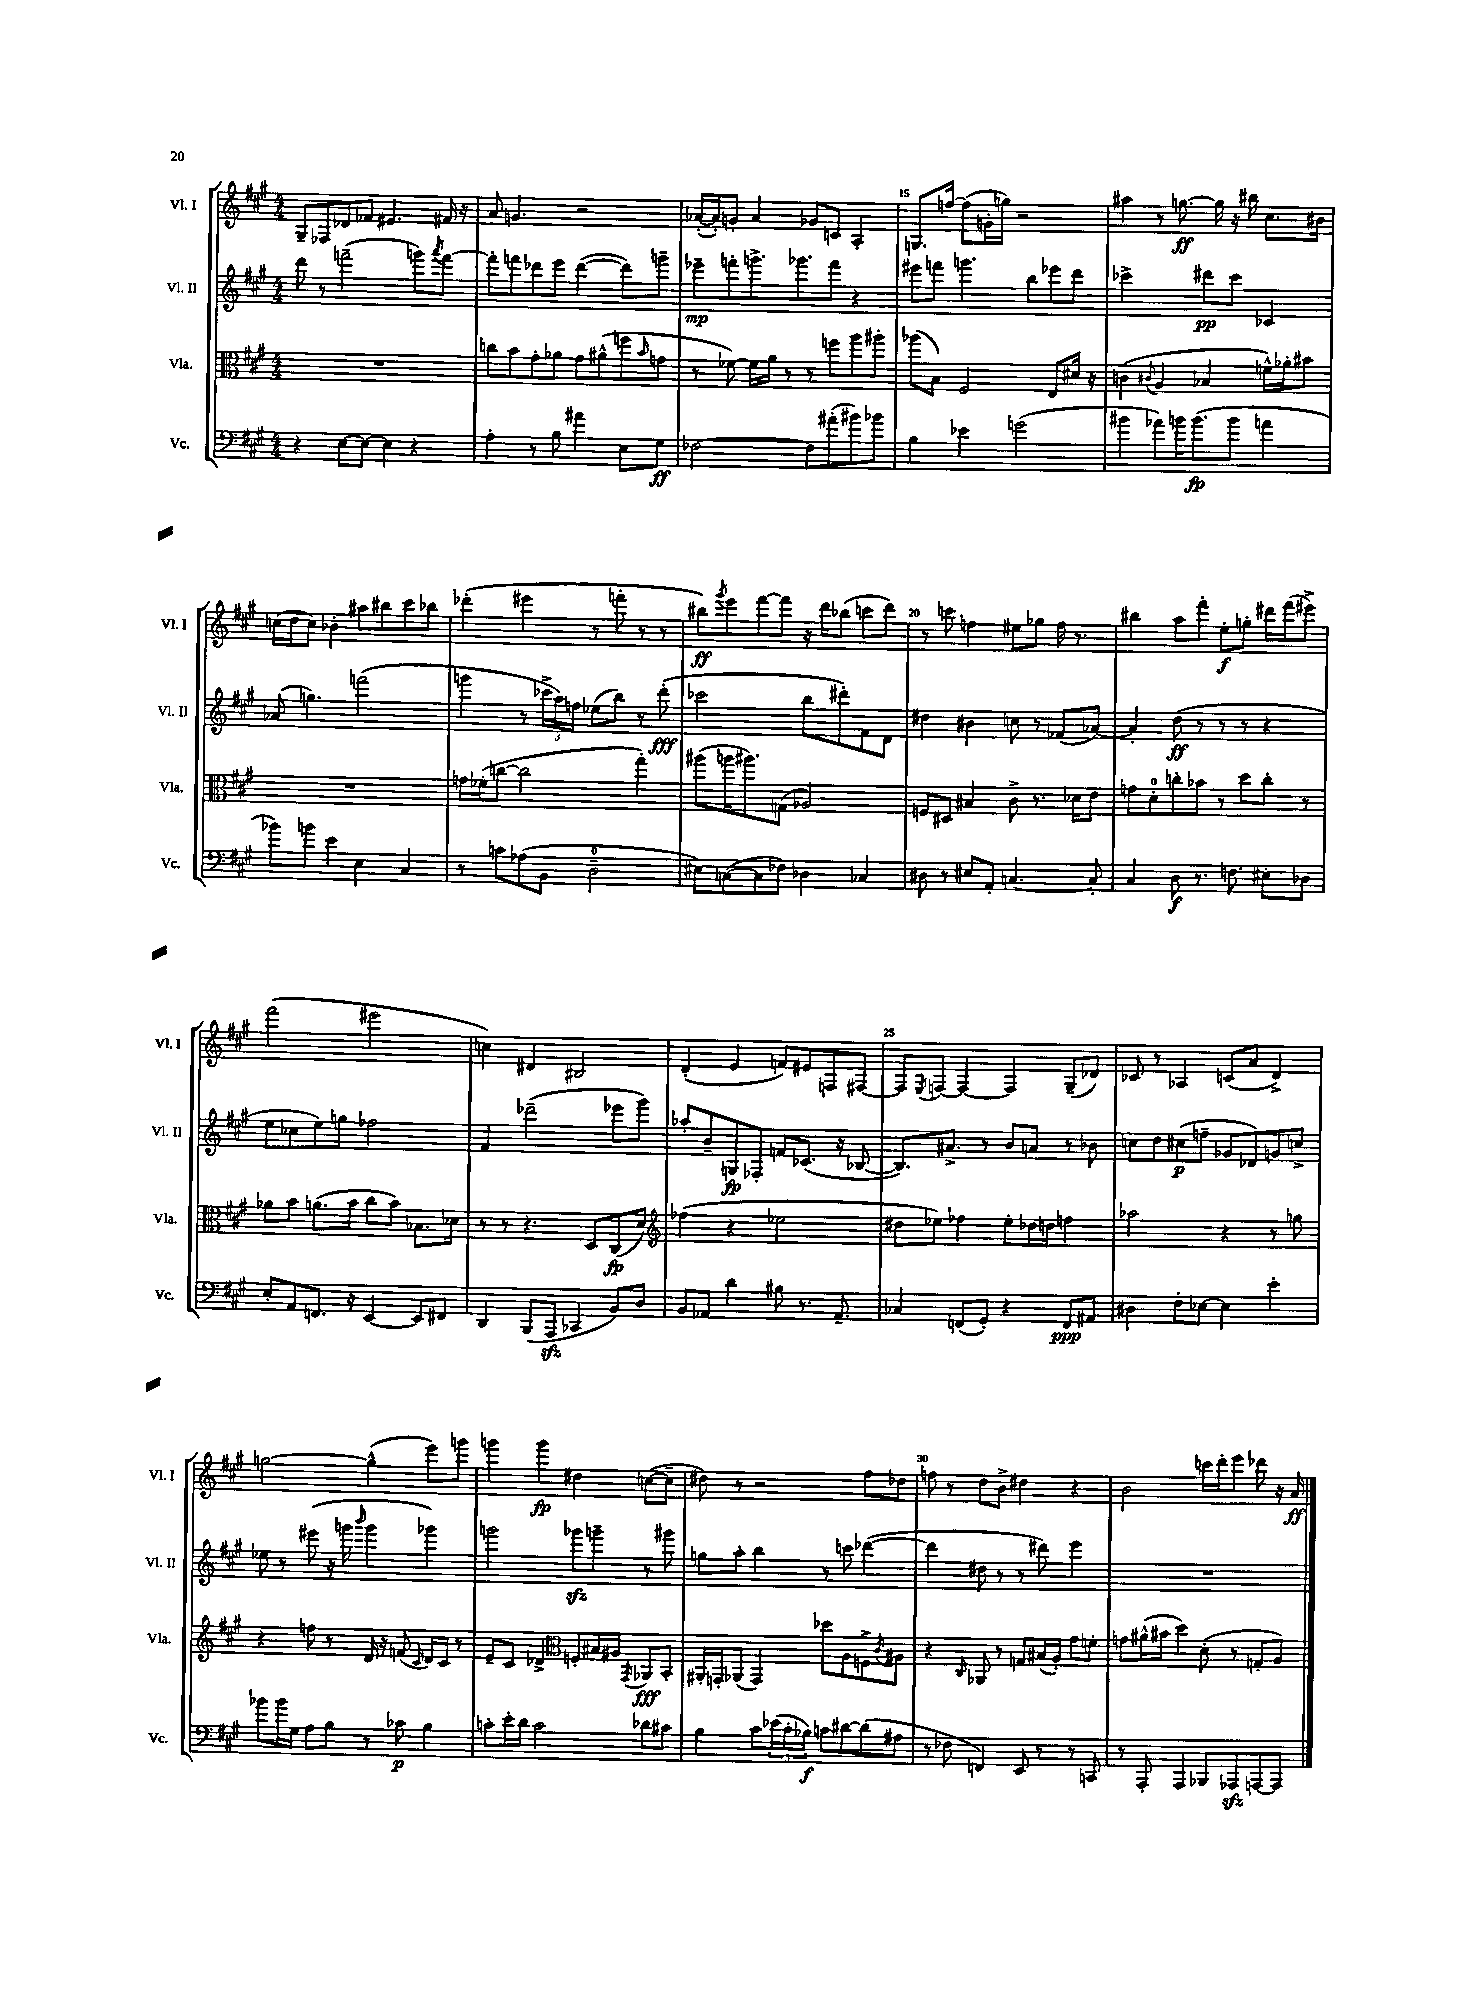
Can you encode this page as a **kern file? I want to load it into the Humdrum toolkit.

**kern	**dynam	**kern	**dynam	**kern	**dynam	**kern	**dynam
*part4	*part4	*part3	*part3	*part2	*part2	*part1	*part1
*staff4	*staff4	*staff3	*staff3	*staff2	*staff2	*staff1	*staff1
*I"Vc.	*	*I"Vla.	*	*I"Vl. II	*	*I"Vl. I	*
*I'Vc.	*	*I'Vla.	*	*I'Vl. II	*	*I'Vl. I	*
*clefF4	*	*clefC3	*	*clefG2	*	*clefG2	*
*k[f#c#g#]	*	*k[f#c#g#]	*	*k[f#c#g#]	*	*k[f#c#g#]	*
*M4/4	*	*M4/4	*	*M4/4	*	*M4/4	*
=12	=12	=12	=12	=12	=12	=12	=12
4r	.	1r	.	8ddd\	.	8G#~/L	.
.	.	.	.	8r	.	8F-X/	.
[8E\L	.	.	.	(2fffn~\	.	8d-X/	.
8E\J_	.	.	.	.	.	8f-X/J	.
4E\]	.	.	.	.	.	4.e#X/	.
4r	.	.	.	8gggn\L)	.	.	.
.	.	.	.	8qaaa/	.	.	.
.	.	.	.	[8fff\J	.	16f#X/	.
.	.	.	.	.	.	16r	.
=13	=13	=13	=13	=13	=13	=13	=13
4A'\	.	8ccn\L	.	8fff'\L]	.	8a/	.
.	.	8b\	.	8fffn\	.	4.gn/	.
8r	.	8g#'\	.	8ddd-X\	.	.	.
8B\	.	8a-X\J	.	8eee\J	.	.	.
4a#X\	.	8g#\L	.	([4ddd-\	.	2r	.
.	.	(8a#X^^\	.	.	.	.	.
8E\L	.	8ffn\	.	8ddd-\L])	.	.	.
.	.	16qqb/	.	.	.	.	.
8G#\J	ff	8gn\J	.	8gggn~\J	.	.	.
=14	=14	=14	=14	=14	=14	=14	=14
[2F-X\	.	8r	.	8eee-X~\L	mp	([16a-X'/LL	.
.	.	.	.	.	.	16a-'/J])	.
.	.	[8f-X\)	.	8fffn'\	.	8gn'/J	.
.	.	16f-\LL]	.	8.gggn^\	.	4a-/	.
.	.	16a\JJ	.	.	.	.	.
.	.	8r	.	.	.	.	.
.	.	.	.	8.ggg-X\	.	.	.
8F-\L]	.	8r	.	.	.	8g-X/L	.
(8a#X'\	.	8ffn\L	.	8fff\J	.	8cn/J	.
8b#X\)	.	8aa\	.	4r	.	4A'/	.
8b-X\J	.	8aa#X'\J	.	.	.	.	.
=15	=15	=15	=15	=15	=15	=15	=15
4B\	.	(8aa-X\L	.	8eee#X\L	.	8.Gn/L	.
.	.	8B\J)	.	8fffn\J	.	.	.
.	.	.	.	.	.	[16ffn/Jk	.
4e-X\	.	2F#/	.	4.gggn\	.	(8ff\L]	.
.	.	.	.	.	.	16gn'\L	.
.	.	.	.	.	.	16ggn\JJ)	.
(2gn\	.	.	.	.	.	2r	.
.	.	.	.	8bb\L	.	.	.
.	.	8E/L	.	8eee-X\	.	.	.
.	.	16d#X/Jk	.	8ddd\J	.	.	.
.	.	16r	.	.	.	.	.
=16	=16	=16	=16	=16	=16	=16	=16
4b#X\	.	(4cn\	.	2ccc-X^\	.	4aa#X\	.
.	.	8qqc#X/	.	.	.	.	.
8a-X\L)	.	4A/	.	.	.	8r	.
16bn\K	.	.	.	.	.	[8.ggn\	ff
(8.b\	fp	.	.	.	.	.	.
.	.	4B-X/	.	8ddd#X\L	pp	.	.
.	.	.	.	.	.	16gg\]	.
8b\J	.	.	.	8ccc-\J	.	16r	.
.	.	.	.	.	.	16bb#X\	.
4an\	.	16fn^^\LL)	.	4c-X/	.	8.cc#\L	.
.	.	16a-X'\J	.	.	.	.	.
.	.	8b#X\J	.	.	.	.	.
.	.	.	.	.	.	16b#X\Jk	.
!!LO:LB:g=z
=17	=17	=17	=17	=17	=17	=17	=17
8b-X\L)	.	1r	.	(8a-X/	.	(16ccn\LL	.
.	.	.	.	.	.	16dd\J	.
8bn\J	.	.	.	4.ggn\)	.	8cc\J)	.
4e\	.	.	.	.	.	4b-X'\	.
4E\	.	.	.	(2fffn\	.	8aa#X\L	.
.	.	.	.	.	.	8bb#X\	.
4C#/	.	.	.	.	.	8ccc#\	.
.	.	.	.	.	.	8bb-X\J	.
=18	=18	=18	=18	=18	=18	=18	=18
8r	.	16gn\LL	.	4gggn\	.	(4ddd-X'\	.
.	.	(16f-X'\J	.	.	.	.	.
8cn\L	.	[8ccn\J	.	.	.	.	.
(8A-X\	.	2cc\]	.	8r	.	4eee#X\	.
8BB\J	.	.	.	24ccc-X^\LL	.	.	.
.	.	.	.	24aa\)	.	.	.
.	.	.	.	24ffn\JJ	.	.	.
2D~\	.	.	.	(8ee-X\L	.	8r	.
.	.	.	.	8bb\J)	.	8fffn'\	.
.	.	4gg#'\)	.	8r	.	8r	.
.	.	.	.	(8ddd'\	fff	8r	.
=19	=19	=19	=19	=19	=19	=19	=19
8E#X\L)	.	(8aa#X\L	.	2ccc-X\	.	8bb#X\L)	ff
.	.	.	.	.	.	8qggg#/	.
([8Cn\	.	16aan\K	.	.	.	8eee\	.
.	.	8.aa#X\)	.	.	.	.	.
8C\]	.	.	.	.	.	[8fff#\	.
8F-X\J)	.	(8Gn\J	.	.	.	8fff#\J]	.
4D-X\	.	2A-X/)	.	8bb\L	.	16r	.
.	.	.	.	.	.	16ddd\KL	.
.	.	.	.	8ddd#X'\)	.	(8bb-X\J	.
4C-X/	.	.	.	8f#\	.	8cccn\L	.
.	.	.	.	8d\J	.	8ddd\J)	.
=20	=20	=20	=20	=20	=20	=20	=20
8D#X\	.	8Fn/L	.	4dd#X\	.	8r	.
8r	.	8D#X/J	.	.	.	8cccn\	.
8E#X/L	.	4B#X/	.	4b#X\	.	4ffn\	.
8AA'/J	.	.	.	.	.	.	.
[4.Cn/	.	8c#^\	.	8ccn\	.	8ee#X\L	.
.	.	8.r	.	8r	.	8gg-X\J	.
.	.	.	.	(8f-X/L	.	16ff\	.
.	.	16d-X\KL	.	.	.	8.r	.
8C'/]	.	8e\J	.	[8a-X/J)	.	.	.
=21	=21	=21	=21	=21	=21	=21	=21
4C#/	.	8gn\L	.	4a-'/]	.	4bb#X\	.
.	.	8d'\	.	.	.	.	.
8D\	f	8ccn'\	.	(8dd\	ff	8aa\L	.
8.r	.	8b-X\J	.	8r	.	8fff#'\J	.
.	.	8r	.	8r	.	8ee'\L	f
8.Fn\	.	.	.	.	.	.	.
.	.	8dd\L	.	8r	.	8ggn'\J	.
8E#X'\L	.	8cc'\J	.	4r	.	16ddd#X\LL	.
.	.	.	.	.	.	(16fff#\J	.
8D-X\J	.	8r	.	.	.	8eee#X^\J)	.
!!LO:LB:g=z
=22	=22	=22	=22	=22	=22	=22	=22
8E'/L	.	8a-X\L	.	8ee\L	.	(2fff#\	.
8AA/	.	8b\J	.	8cc-X\	.	.	.
8.FFn/J	.	(8.an\L	.	8ee\)	.	.	.
.	.	.	.	8ggn\J	.	.	.
16r	.	16b\Jk	.	.	.	.	.
[4EE/	.	8cc#\L	.	2ff-X\	.	2eee#X\	.
.	.	8b\J)	.	.	.	.	.
8EE/L]	.	8.B-X\L	.	.	.	.	.
8FF#X/J	.	.	.	.	.	.	.
.	.	16d-X\Jk	.	.	.	.	.
=23	=23	=23	=23	=23	=23	=23	=23
4DD/	.	8r	.	4f#/	.	4ccn\)	.
.	.	8r	.	.	.	.	.
(8BBB/L	.	4.r	.	(2ddd-X~\	.	4d#X/	.
8AAAzz/J	.	.	.	.	.	.	.
4CC-X/	.	.	.	.	.	2B#X/	.
.	.	8D/L	.	.	.	.	.
8BB/L)	.	(8C#/	fp	8eee-X\L	.	.	.
8D/J	.	8d/J)	.	8ggg#\J)	.	.	.
=24	=24	=24	=24	=24	=24	=24	=24
*	*	*clefG2	*	*	*	*	*
8BB/L	.	(4ff-X\	.	8aa-X'/L	.	(4d'/	.
8AA-X/J	.	.	.	8b~/	.	.	.
4d\	.	4r	.	8Gn/	fp	4e/	.
.	.	.	.	8F-X'/J	.	.	.
8B#X\	.	2ee-X\	.	8fn/L	.	8fn/L)	.
8.r	.	.	.	(8.c-X/J	.	8e#X/	.
.	.	.	.	.	.	8Fn/	.
8.AA-~/	.	.	.	16r	.	.	.
.	.	.	.	[8B-X/	.	[8F#X/J	.
=25	=25	=25	=25	=25	=25	=25	=25
4C-X/	.	8dd#X\L	.	8.B-/L])	.	8F#/L]	.
.	.	.	.	.	.	8qE/	.
.	.	8ee-X\J)	.	.	.	[8Fn/J	.
.	.	.	.	8.a#X^/J	.	.	.
(8FFn/L	.	4ff-X\	.	.	.	4F/_	.
8GG#'/J)	.	.	.	8r	.	.	.
4r	.	8ee-'\L	.	8b/L	.	4F/]	.
.	.	16dd-X\L	.	8an/J	.	.	.
.	.	16ddn\JJ	.	.	.	.	.
8FF/L	ppp	4ffn\	.	8r	.	(8G#~/L	.
8AA#X/J	.	.	.	8b-X\	.	8d-X/J)	.
=26	=26	=26	=26	=26	=26	=26	=26
4D#X\	.	2aa-X\	.	8ccn\L	.	8c-X/	.
.	.	.	.	8dd\	.	8r	.
8F#'\L	.	.	.	(8cc#X\	p	4A-X/	.
[8E-X\J	.	.	.	8ffn~\J	.	.	.
4E-\]	.	4r	.	8g-X/L	.	(8cn/L	.
.	.	.	.	8d-X/)	.	8a/J	.
4e'\	.	8r	.	8gn/	.	4d^/)	.
.	.	8ggn\	.	8ccn^/J	.	.	.
!!LO:LB:g=z
=27	=27	=27	=27	=27	=27	=27	=27
8b-X\L	.	4r	.	8ee-X\	.	[2ggn\	.
16b-\L	.	.	.	8r	.	.	.
16G#\JJ	.	.	.	.	.	.	.
8A\L	.	8ffn\	.	(8eee#X\	.	.	.
8B\J	.	8r	.	16r	.	.	.
.	.	.	.	16gggn\	.	.	.
.	.	.	.	16qqbbb/	.	.	.
8r	.	16d/	.	4ggg\	.	(4gg^^\]	.
.	.	16r	.	.	.	.	.
8c-X\	p	(8fn/	.	.	.	.	.
.	.	16qqc#/	.	.	.	.	.
4B\	.	16d/LL)	.	4ggg-X\)	.	8eee\L)	.
.	.	16c#/JJ	.	.	.	.	.
.	.	8r	.	.	.	8gggn\J	.
=28	=28	=28	=28	=28	=28	=28	=28
8cn'\L	.	8e~/L	.	2gggn\	.	4gggn\	.
16e'\L	.	8c#/J	.	.	.	.	.
16d\JJ	.	.	.	.	.	.	.
2c\	.	4d-X^/	.	.	.	4ggg\	fp
*	*	*clefC3	*	*	*	*	*
.	.	8Fn'/L	.	8ggg-Xzz\L	.	4dd#X\	.
.	.	16B#X/L	.	8gggn~\J	.	.	.
.	.	16A#X/JJ	.	.	.	.	.
.	.	8qGG#/	.	.	.	.	.
8d-X\L	.	8AA-X/L	fff	8r	.	([8ccn\L	.
8c#X\J	.	8BB'/J	.	8ggg#X\	.	8cc~\J]	.
=29	=29	=29	=29	=29	=29	=29	=29
4B\	.	16AA#X'/LL	.	8ggn\L	.	8dd#X\)	.
.	.	16GGn'/J	.	.	.	.	.
.	.	(8AA-X/J	.	8aa'\J	.	8r	.
8c#\L	.	4GG/)	.	4bb\	.	2r	.
(24e-X\L	.	.	.	.	.	.	.
24c#'\	.	.	.	.	.	.	.
24B-X\JJ)	f	.	.	.	.	.	.
8cn\L	.	8dd-X\L	.	8r	.	.	.
[8d#X\	.	8A\	.	8cccn\	.	.	.
(8d#\]	.	8Fn^\	.	([4ddd-X\	.	8ff#\L	.
.	.	8qc#/	.	.	.	.	.
8A#X\J	.	8A#X\J	.	.	.	8dd-X\J	.
=30	=30	=30	=30	=30	=30	=30	=30
8r	.	4r	.	4ddd-\]	.	8ffn\	.
8F-X\	.	.	.	.	.	8r	.
.	.	16qqC#/	.	.	.	.	.
4FFn/)	.	8AA-X/	.	8dd#X\	.	8dd\L	.
.	.	8r	.	8r	.	8b^\J	.
8EE/	.	8Gn/L	.	8r	.	4dd#X\	.
8r	.	(16B#X/L	.	8ddd#X\)	.	.	.
.	.	16A'/JJ)	.	.	.	.	.
8r	.	8g#\L	.	4eee\	.	4r	.
8CCn/	.	8fn'\J	.	.	.	.	.
=31	=31	=31	=31	=31	=31	=31	=31
8r	.	8gn\L	.	1r	.	2b\	.
8AAA'/	.	(16a#X^^\L	.	.	.	.	.
.	.	16b#X\JJ	.	.	.	.	.
4AAA/	.	4dd\)	.	.	.	.	.
8BBB-X/L	.	(8d'\	.	.	.	16cccn\LL	.
.	.	.	.	.	.	16ddd'\J	.
8AAA-Xzz/	.	8r	.	.	.	8eee\J	.
[8AAAn/	.	8Gn'/L	.	.	.	8ddd-X\	.
8AAA/J]	.	8A/J)	.	.	.	16r	.
.	.	.	.	.	.	16a/	ff
==	==	==	==	==	==	==	==
*-	*-	*-	*-	*-	*-	*-	*-
